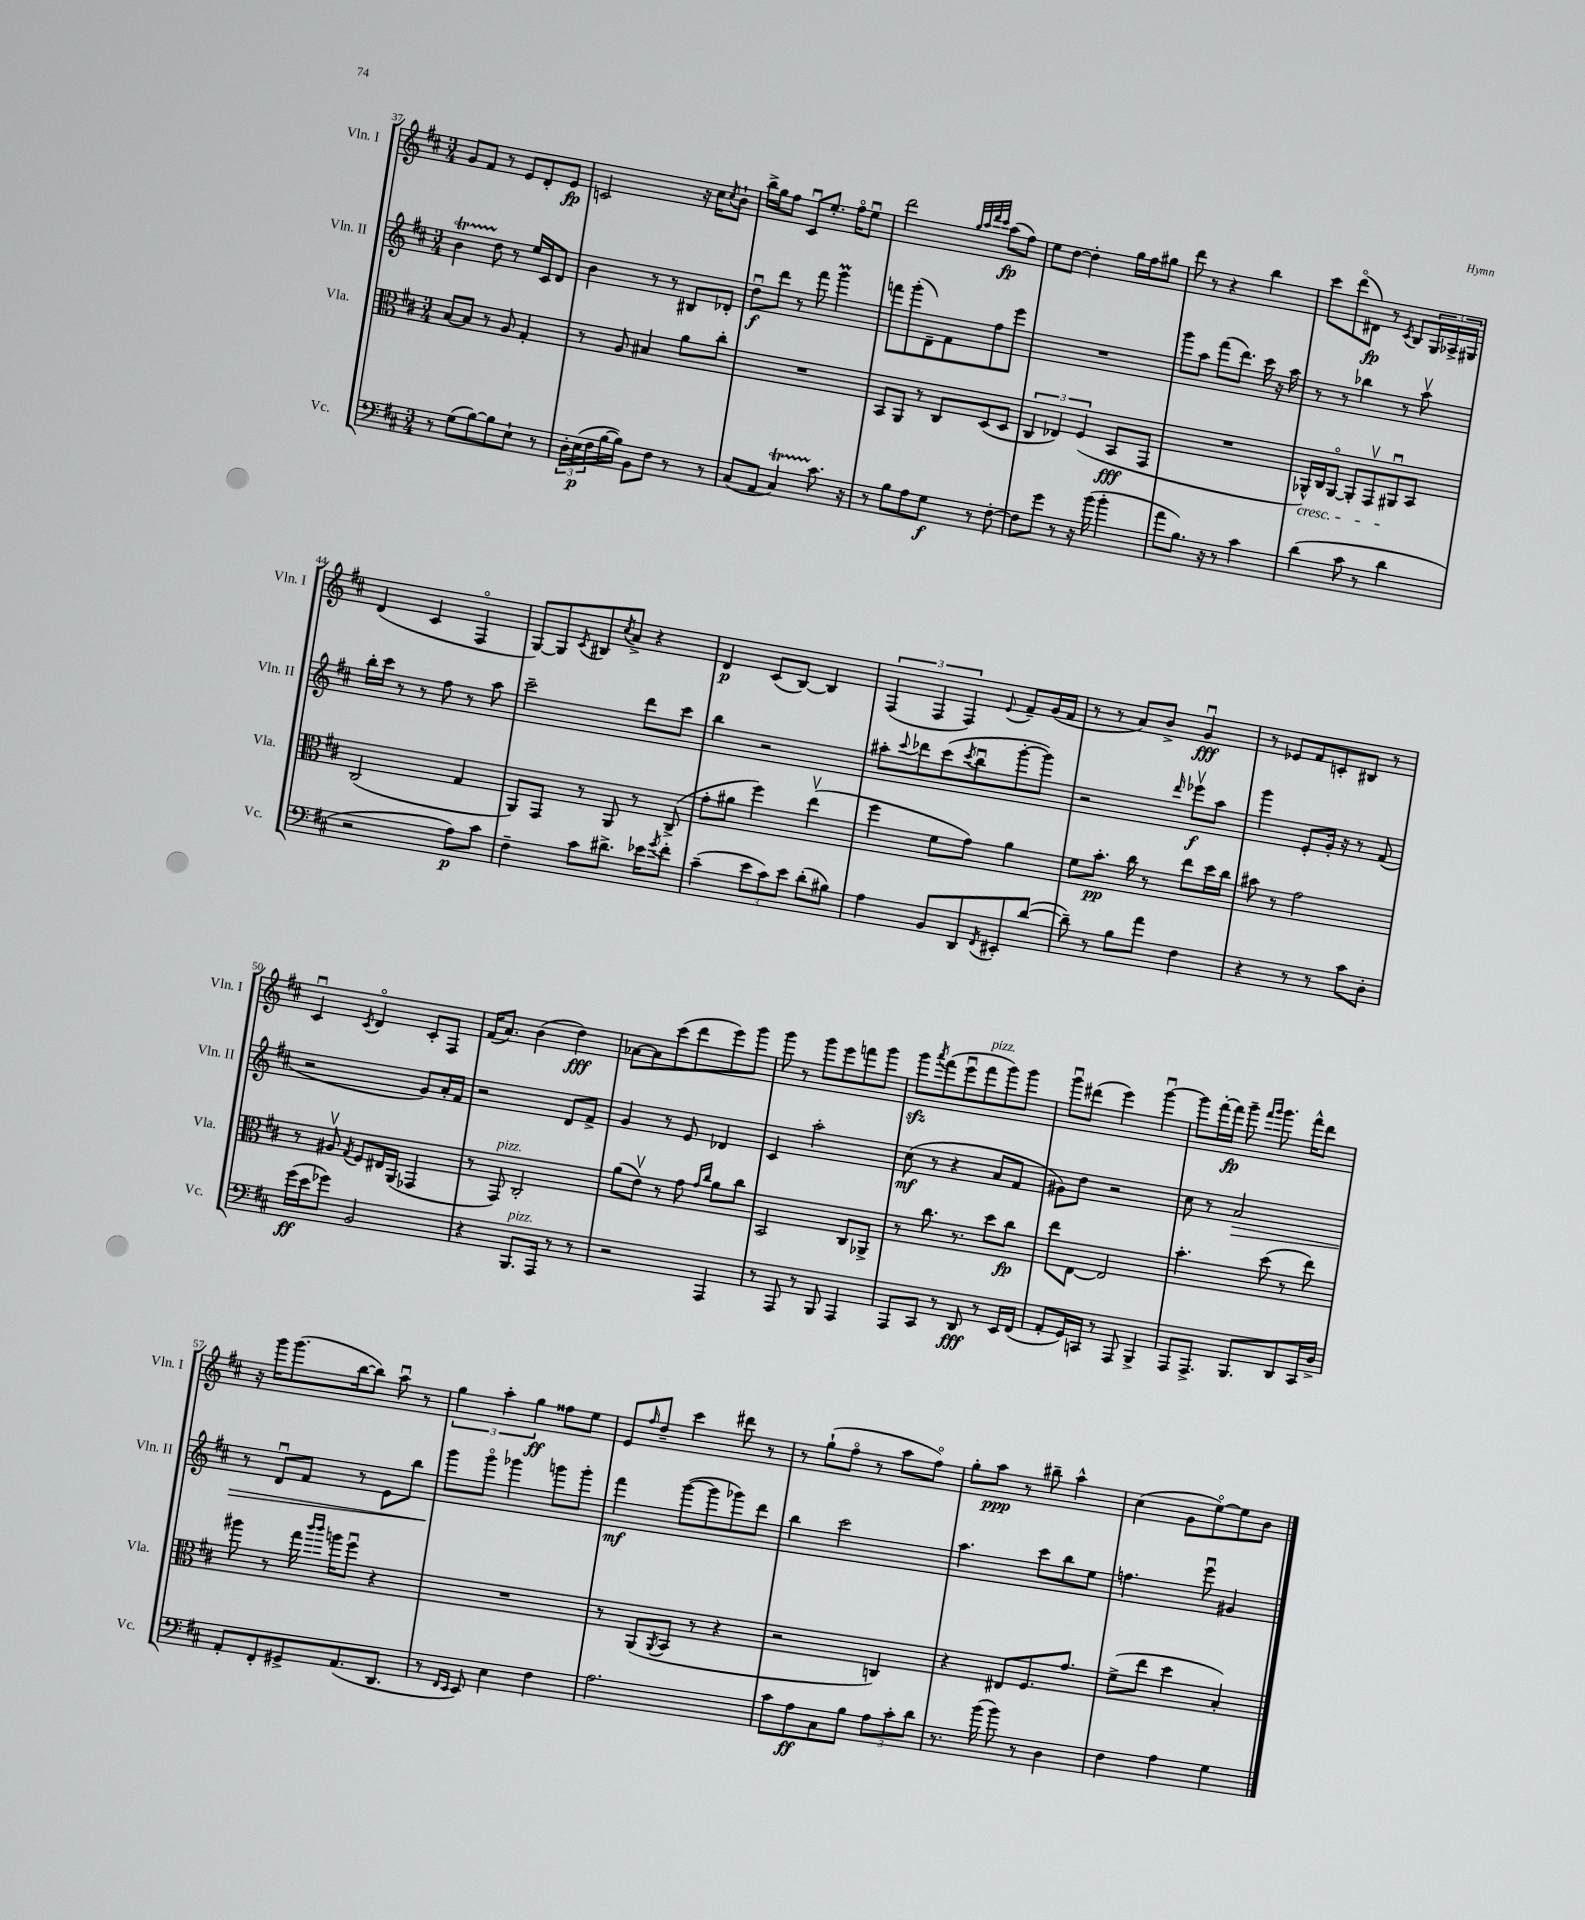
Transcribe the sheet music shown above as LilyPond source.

<<
\new StaffGroup <<
\new Staff = "s0" \with { instrumentName = "Vln. I" shortInstrumentName = "Vln. I" } {
    \clef treble \key d \major \numericTimeSignature \time 3/4
    g'8 fis'8 r8 e'8 d'8-. e'8\fp |
    c'2 r16 cis''16 \acciaccatura { cis''8 } b'8-! |
    b''16-> g''16 fis''8 cis'8\downbow e''8.-. fis''16\flageolet e''8\downbow |
    d'''2 \grace { g''32 a''32 d'''32 cis'''32 } a''8\fp( fis''8) |
    e''8 d''8~ d''4-. g''16 fis''16 gis''8 |
    d'''8 r8 r4 b''4 |
    cis'''8 d'''8\flageolet( dis'8\fp) r8 \acciaccatura { cis'8 } b8 \tuplet 3/2 { g16 aes16-> gis16 } |
    d'4( cis'4 fis4\flageolet |
    g8~) g8 \acciaccatura { cis'8 } bis8 \acciaccatura { cis''8 } a'8-> r4 |
    d'4\p cis'8( b8~) b4 |
    \tuplet 3/2 { fis4( fis4 fis4) } \appoggiatura { e'8 } fis'8-- g'16( fis'16 |
    r8 r8 a'8) b'8-> g'4\downbow\fff |
    r8 ees'8 fis'8 c'8-. bis8 r8 |
    cis'4\downbow \acciaccatura { cis'8 } d'4\flageolet cis'8-. fis8 |
    fis'16( a'8.) b'4( d''4\fff) |
    aes'8~ aes'8 cis'''8( d'''8 e'''8) g'''8 |
    g'''8 r8 g'''8 e'''8 f'''8 g'''8 |
    g'''8\sfz \acciaccatura { a'''8 } fis'''8( e'''8\downbow fis'''8^\markup { \italic "pizz." } g'''8) g'''8 |
    g'''8\downbow dis'''8( e'''4) g'''4~\downbow |
    g'''8 fis'''16~-. fis'''16\fp g'''8-- \grace { fis'''16 g'''16 } g'''8. fis'''16-^ d'''8 |
    r16 g'''16 g'''8.( b''16~ b''8) a''8\downbow r8 |
    \tuplet 3/2 { g''4 a''4-. g''4\ff } fisis''8 e''8 |
    e'8 \grace { fis''16 } d''8-- cis'''4 dis'''8 r8 |
    r8 g''8-!( fis''8\flageolet r8 a''8 fis''8\flageolet) |
    g''8-. a''8\ppp r8 bis''8-- a''4-^ |
    cis''4( g'8 e''8~\flageolet) e''8 b'8 \bar "|." |
}
\new Staff = "s1" \with { instrumentName = "Vln. II" shortInstrumentName = "Vln. II" } {
    \clef treble \key d \major \numericTimeSignature \time 3/4
    b'4\startTrillSpan d''8\stopTrillSpan r8 e''16 cis'16 d'8 |
    b'4 r8 r8 bis8 des'8-. |
    d''8\downbow\f d'''8 r8 fis'''8 g'''4\prall |
    f'''8 g'''8-.( d'8--) fis'8 fis''8 e'''8 |
    R2. |
    g'''8 a''8 fis'''8( d'''8.) cis'''16 r16 a''16 |
    r8 r8 bes''4 r8 a''8\upbow |
    b''16-. cis'''16 r8 r8 fis''8 r8 a''8 |
    cis'''2-- d'''8 cis'''8 |
    b''4 r2 |
    ais''8-. \appoggiatura { cis'''8 } des'''8 cis'''8( \acciaccatura { cis'''8 } b''8\downbow g'''8~-. g'''8) |
    r2 \grace { d'''16 } ees'''8\upbow\f a''8 |
    g'''4 e'8-. g'16-. r16 r8 fis'8( |
    r2 g'8) a'16-. fis'16 |
    r2 d'8 fis'8-> |
    g'4 r8 e'8 des'4 |
    cis'4 a''2-. |
    cis''8\mf( r8 r4 a'8 fis'8 |
    gis'8) d''8 r2 |
    cis''8 r8 a'2\> |
    r8 d'8\downbow fis'8 r8 e'8 b''8 |
    g'''8\! g'''8\flageolet ges'''4 g'''8 g'''8-. |
    fis'''4\mf g'''8~( g'''8 ges'''8) d'''8 |
    b''4 cis'''2 |
    a''4. cis'''8 b''8 e''8 |
    f''4. e'''8\downbow gis'4 \bar "|." |
}
\new Staff = "s2" \with { instrumentName = "Vla." shortInstrumentName = "Vla." } {
    \clef alto \key d \major \numericTimeSignature \time 3/4
    b8~ b8 r8 a8 g4-. |
    r8 a8 bis4 a'8 cis''8-. |
    R2. |
    b,8 a,8 r8 cis8 d8( d8 |
    \tuplet 3/2 { cis4 ees4) fis4( } b,8\fff g,8 |
    R2. |
    aes,16-^\cresc) cis16 aes,8~\flageolet aes,8-. g,8\upbow ais,8\downbow\! b,8 |
    cis2( g4 |
    a,8) g,8 r8 a,8 r8 cis8->( |
    g'8-. ais'8 fis''4) e''4\upbow( |
    fis''4 fis'8 g'8) a'4 |
    fis'8 b'8.-.\pp cis''16 r8 e''8 d''16 cis''16 |
    bis'8 r8 g'2 |
    r8 ais8\upbow \acciaccatura { g8 } fis8 eis16 a,16( ges,4 |
    r8 g,8^\markup { \italic "pizz." }) cis2-. |
    a'8( e'8\upbow) r8 g'8 \grace { g'16 cis''16 } a'8 cis''8 |
    b,2 cis8 aes,8-> |
    r8 cis''8. r8. d''8 cis''8\fp |
    e''8 e8~ e2 |
    b'4.-. d''8( r8 e''8) |
    ais''8 r8 g''16 \grace { cis'''16 cis'''16 } a''16 fis''8\downbow r4 |
    R2. |
    r8 a,8( \acciaccatura { a,8 } b,8 r8 r4 |
    r2 c4) |
    r4 eis8 fis8. g'8. |
    fis'8->( e''8 d''4 b4-.) \bar "|." |
}
\new Staff = "s3" \with { instrumentName = "Vc." shortInstrumentName = "Vc." } {
    \clef bass \key d \major \numericTimeSignature \time 3/4
    r8 g8( b8~) b8 e8-! r8 |
    \tuplet 3/2 { d16-. e16\p( fis16 } b16~ b16) b,8 fis8 r8 r8 |
    cis8( a,8 cis4\startTrillSpan) cis'8.\stopTrillSpan r16 |
    r8 b8 a8 g8\f r8 fis8~-. |
    fis8 g'8 r8 r16 b'16( b'4-. |
    a'8 b8.) r16 r8 cis'4 |
    d'4( cis'8 r8 d'4 |
    r2 a8\p) cis'8 |
    fis4-- cis'8 dis'8.-> ees'16 \acciaccatura { g'8 } fis'8-. |
    cis'4--( \tuplet 3/2 { e'8 cis'8) e'8 } d'8-.( bis8) |
    a4 b,8 d,8 \acciaccatura { fis,8 } eis,8-. d'8~( |
    d'8--) r8 b8 a'8 fis4 |
    r4 r8 r8 cis'8 d8-. |
    g'16\ff( e'16 ges'8) b,2 |
    r4 b,,8.^\markup { \italic "pizz." } a,,16 r8 r8 |
    r2 a,,4 |
    r8 a,,8 r8 b,,8 a,,4 |
    a,,8 cis,8 r8 d,8\fff r8 e,16 fis,16( |
    a,8-. g,16) c,16 r8 a,,8 b,,4-> |
    a,,8 a,,8.-> b,,8. d,8 cis,16 d16-> |
    a,8-. fis,8-. gis,8-> a,8.( d,8. |
    r8 \grace { fis,16 e,16 } e,8) e4 fis4 |
    a2. |
    cis'8 a8\ff cis8 b8 \tuplet 3/2 { a8 cis'8-. d'8 } |
    r8. b'16( b'8) r8 d4 |
    fis4 a4 g4 \bar "|." |
}
>>
>>
\layout { \context { \Score currentBarNumber = #37 } }
